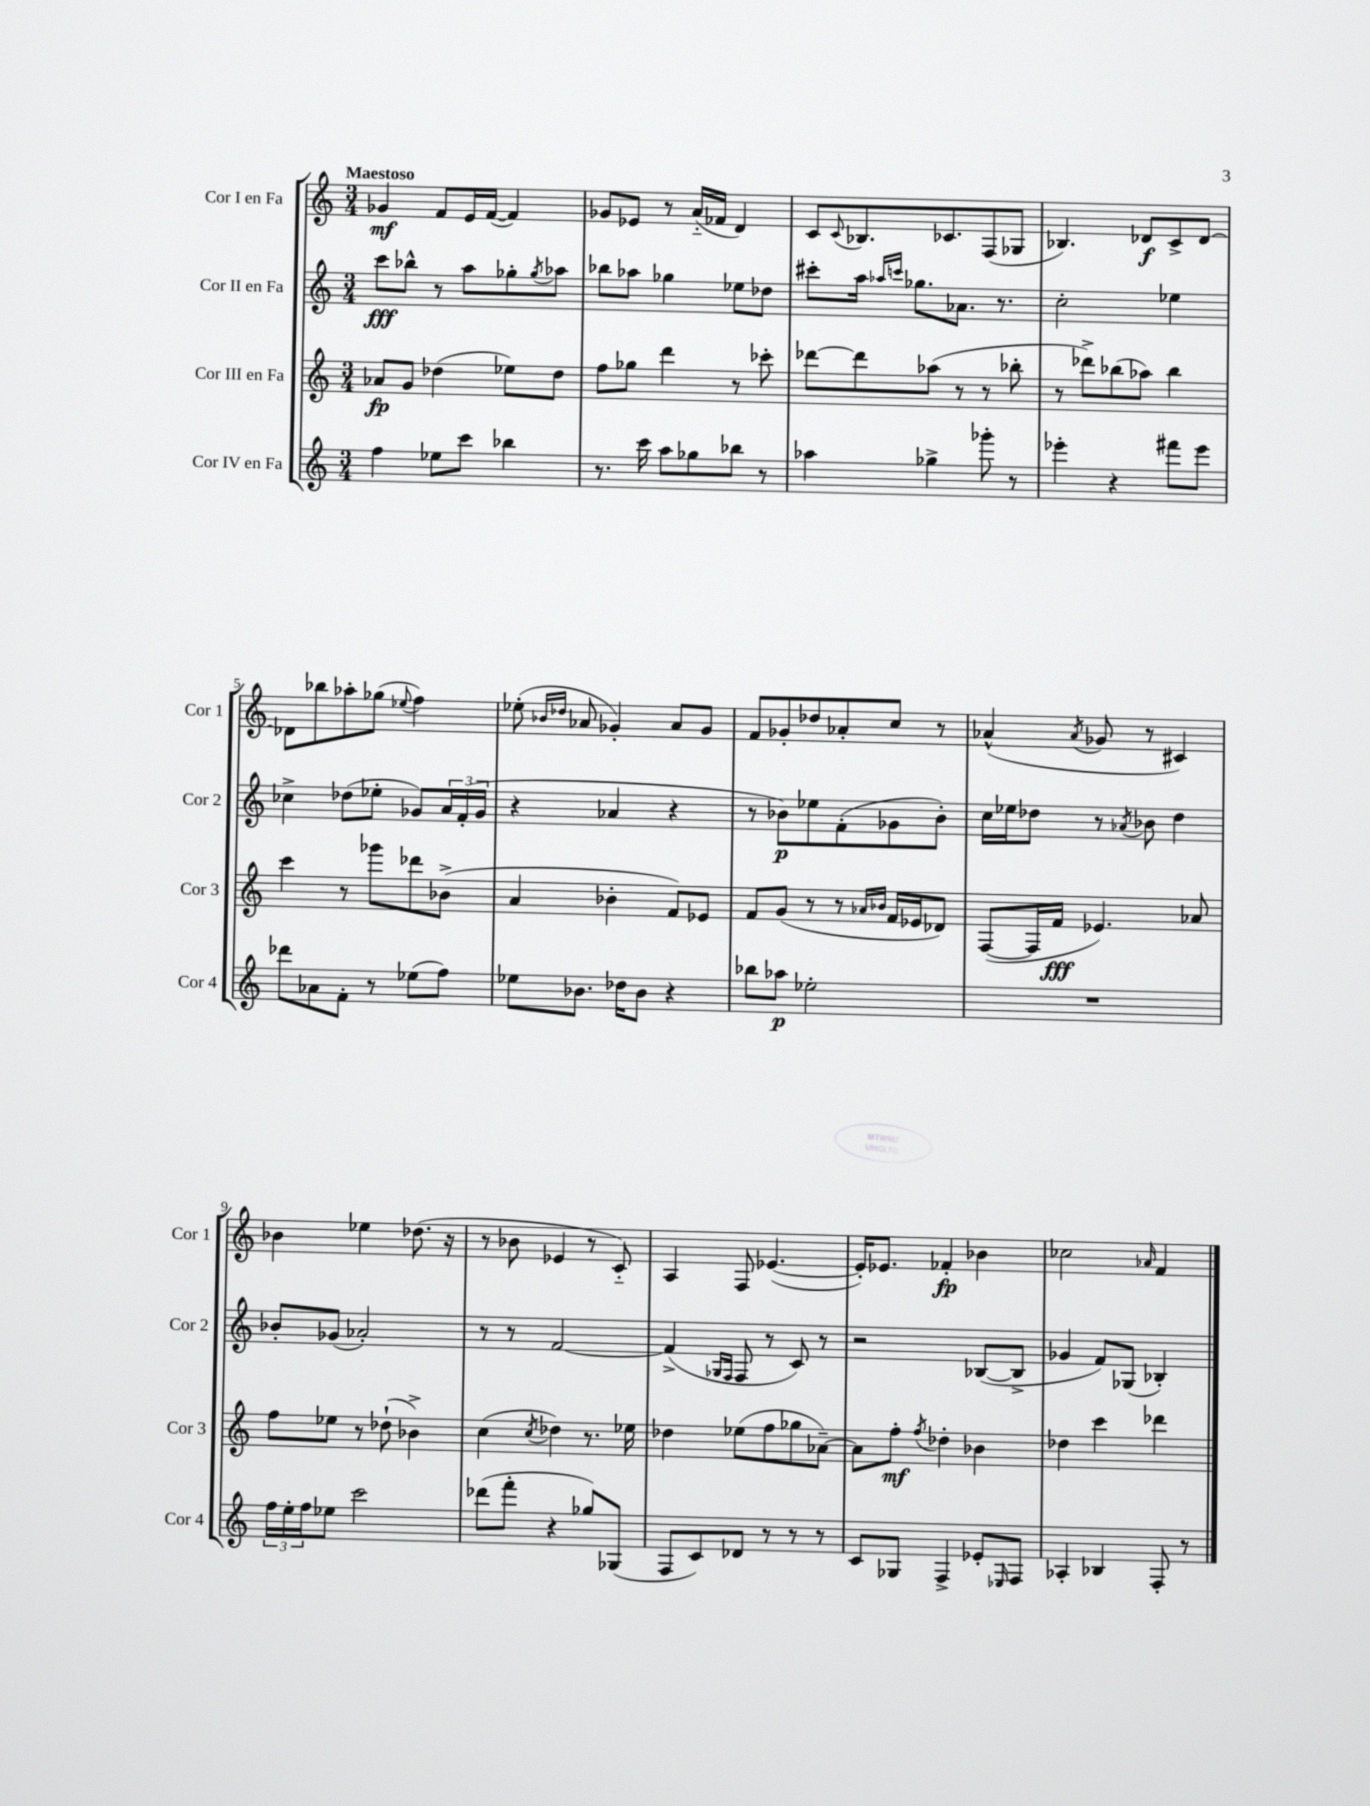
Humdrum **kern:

**kern	**dynam	**kern	**dynam	**kern	**dynam	**kern	**dynam
*part4	*part4	*part3	*part3	*part2	*part2	*part1	*part1
*staff4	*staff4	*staff3	*staff3	*staff2	*staff2	*staff1	*staff1
*I"Cor IV en Fa	*	*I"Cor III en Fa	*	*I"Cor II en Fa	*	*I"Cor I en Fa	*
*I'Cor 4	*	*I'Cor 3	*	*I'Cor 2	*	*I'Cor 1	*
*clefG2	*	*clefG2	*	*clefG2	*	*clefG2	*
*k[]	*	*k[]	*	*k[]	*	*k[]	*
*M3/4	*	*M3/4	*	*M3/4	*	*M3/4	*
=1	=1	=1	=1	=1	=1	=1	=1
!	!	!	!	!	!	!LO:TX:a:B:t=Maestoso	!
4ff\	.	8a-X/L	fp	8ccc\L	fff	4g-X/	mf
.	.	8g/J	.	8bb-X^^\J	.	.	.
8ee-X\L	.	(4dd-X\	.	8r	.	8f/L	.
8ccc\J	.	.	.	8aa\L	.	16e/L	.
.	.	.	.	.	.	([16f/JJ	.
4bb-X\	.	8ee-X\L)	.	8gg-X'\	.	4f/])	.
.	.	.	.	8qgg-/	.	.	.
.	.	8dd-\J	.	8aa-X\J	.	.	.
=2	=2	=2	=2	=2	=2	=2	=2
8.r	.	8ff\L	.	8bb-X\L	.	8g-X/L	.
.	.	8gg-X\J	.	8aa-X\J	.	8e-X/J	.
16ccc\	.	.	.	.	.	.	.
8aa\L	.	4ddd\	.	4gg-X\	.	8r	.
8gg-X\	.	.	.	.	.	(16a/LL	.
.	.	.	.	.	.	16f-X/JJ	.
8bb-X\J	.	8r	.	8ee-X\L	.	4d/)	.
8r	.	8ccc-X'\	.	8dd-X\J	.	.	.
=3	=3	=3	=3	=3	=3	=3	=3
4aa-X\	.	[8ddd-X\L	.	8ccc#X'\L	.	8c/L	.
.	.	.	.	.	.	8qqc/	.
.	.	8ddd-\]	.	16aa\Jk	.	8.B-X/	.
.	.	.	.	16qqaa-X/LL	.	.	.
.	.	.	.	16qqcccn/JJ	.	.	.
.	.	.	.	8.gg-X\L	.	.	.
4gg-X^\	.	(8aa-X\J	.	.	.	.	.
.	.	.	.	.	.	8.c-X/	.
.	.	8r	.	8.a-X\J	.	.	.
8ggg-X'\	.	8r	.	.	.	(8F/	.
.	.	.	.	8.r	.	.	.
8r	.	8bb-X'\	.	.	.	8G-X/J	.
=4	=4	=4	=4	=4	=4	=4	=4
4eee-X'\	.	8r	.	2cc'\	.	4.B-X/)	.
.	.	8ddd-X^\L)	.	.	.	.	.
4r	.	(8bb-X\	.	.	.	.	.
.	.	8aa-X\J)	.	.	.	8d-X/L	f
8fff#X\L	.	4bb-\	.	4ee-X\	.	8c^/	.
8eee-\J	.	.	.	.	.	[8d-/J	.
!!LO:LB:g=z
=5	=5	=5	=5	=5	=5	=5	=5
8ddd-X\L	.	4ccc\	.	4cc-X^\	.	8d-X\L]	.
8a-X\	.	.	.	.	.	8bb-X\	.
8f'\J	.	8r	.	(8dd-X\L	.	8aa-X'\	.
8r	.	8ggg-X\L	.	8ee-X'\J	.	(8gg-X\J	.
.	.	.	.	.	.	8qqee-X/	.
(8ee-X\L	.	8ddd-X\	.	8g-X/L)	.	4ff\)	.
8ff\J)	.	(8b-X^\J	.	24a/L	.	.	.
.	.	.	.	(24f'/	.	.	.
.	.	.	.	24g-/JJ	.	.	.
=6	=6	=6	=6	=6	=6	=6	=6
8ee-X\L	.	4a/	.	4r	.	(8ee-X'\	.
.	.	.	.	.	.	16qqb-X/LL	.
.	.	.	.	.	.	16qqdd-X/JJ	.
8.b-X\J	.	.	.	.	.	8a-X/	.
.	.	4b-X'\	.	4a-X/	.	4g-X'/)	.
16dd-X\KL	.	.	.	.	.	.	.
8b-\J	.	.	.	.	.	.	.
4r	.	8f/L)	.	4r	.	8a-/L	.
.	.	8e-X/J	.	.	.	8g-/J	.
=7	=7	=7	=7	=7	=7	=7	=7
8bb-X\L	.	8f/L	.	8r	.	8f/L	.
8aa-X\J	p	(8g/J	.	8b-X\L)	p	8g-X'/	.
2ee-X'\	.	8r	.	8ee-X\	.	8dd-X/	.
.	.	8r	.	(8f'\	.	8a-X'/	.
.	.	16qqa-X/LL	.	.	.	.	.
.	.	16qqb-X/JJ	.	.	.	.	.
.	.	16f/LL	.	8g-X\	.	8cc/J	.
.	.	16e-X/J	.	.	.	.	.
.	.	8d-X/J)	.	8b-'\J)	.	8r	.
=8	=8	=8	=8	=8	=8	=8	=8
2.r	.	([8F/L	.	16cc\LL	.	(4a-X^^/	.
.	.	.	.	16ee-X\J	.	.	.
.	.	16F/L]	.	8dd-X\J	.	.	.
.	.	16f/JJ	fff	.	.	.	.
.	.	.	.	.	.	8qa-/	.
.	.	4.e-X/)	.	8r	.	8g-X/	.
.	.	.	.	8qa-X/	.	.	.
.	.	.	.	8b-X\	.	8r	.
.	.	.	.	4dd-\	.	4c#X/)	.
.	.	8a-X/	.	.	.	.	.
!!LO:LB:g=z
=9	=9	=9	=9	=9	=9	=9	=9
24ff\LL	.	8ff\L	.	8b-X'/L	.	4b-X\	.
24ee'\	.	.	.	.	.	.	.
24ff\J	.	.	.	.	.	.	.
8ee-X\J	.	8ee-X\J	.	(8g-X/J	.	.	.
2ccc\	.	8r	.	2a-X'/)	.	4ee-X\	.
.	.	(8dd-X`\	.	.	.	.	.
.	.	4b-X^\)	.	.	.	(8.dd-X\	.
.	.	.	.	.	.	16r	.
=10	=10	=10	=10	=10	=10	=10	=10
(8ddd-X\L	.	(4cc\	.	8r	.	8r	.
8fff'\J	.	.	.	8r	.	8b-X\	.
.	.	8qcc/	.	.	.	.	.
4r	.	4dd-X\)	.	[2f/	.	4e-X/	.
8gg-X/L)	.	8.r	.	.	.	8r	.
(8G-X/J	.	.	.	.	.	8c/)	.
.	.	16ee-X\	.	.	.	.	.
=11	=11	=11	=11	=11	=11	=11	=11
8F/L	.	4dd-X\	.	(4f^/]	.	4A/	.
8c/)	.	.	.	.	.	.	.
.	.	.	.	16qqG-X/LL	.	.	.
.	.	.	.	16qqF/JJ	.	.	.
8d-X/J	.	(8ee-X\L	.	8F/	.	8F/	.
8r	.	8ff\	.	8r	.	([4.e-X/	.
8r	.	8gg-X\	.	8c/)	.	.	.
8r	.	[8a-X~\J)	.	8r	.	.	.
=12	=12	=12	=12	=12	=12	=12	=12
8c/L	.	8a-\L]	.	2r	.	16e-'/KL])	.
.	.	.	.	.	.	8.e-X/J	.
8G-X/J	.	8ff'\J	mf	.	.	.	.
.	.	8qff/	.	.	.	.	.
4F^/	.	4dd-X'\	.	.	.	4f-X'/	fp
8e-X'/L	.	4b-X\	.	([8B-X/L	.	4b-X\	.
16qqE-X/	.	.	.	.	.	.	.
8F/J	.	.	.	8B-^/J]	.	.	.
=13	=13	=13	=13	=13	=13	=13	=13
4A-X'/	.	4dd-X\	.	4g-X/	.	2cc-X\	.
4B-X/	.	4ccc\	.	8f/L)	.	.	.
.	.	.	.	(8G-X/J	.	.	.
.	.	.	.	.	.	16qqa-X/	.
8F'/	.	4ddd-X\	.	4B-X'/)	.	4f/	.
8r	.	.	.	.	.	.	.
==	==	==	==	==	==	==	==
*-	*-	*-	*-	*-	*-	*-	*-
